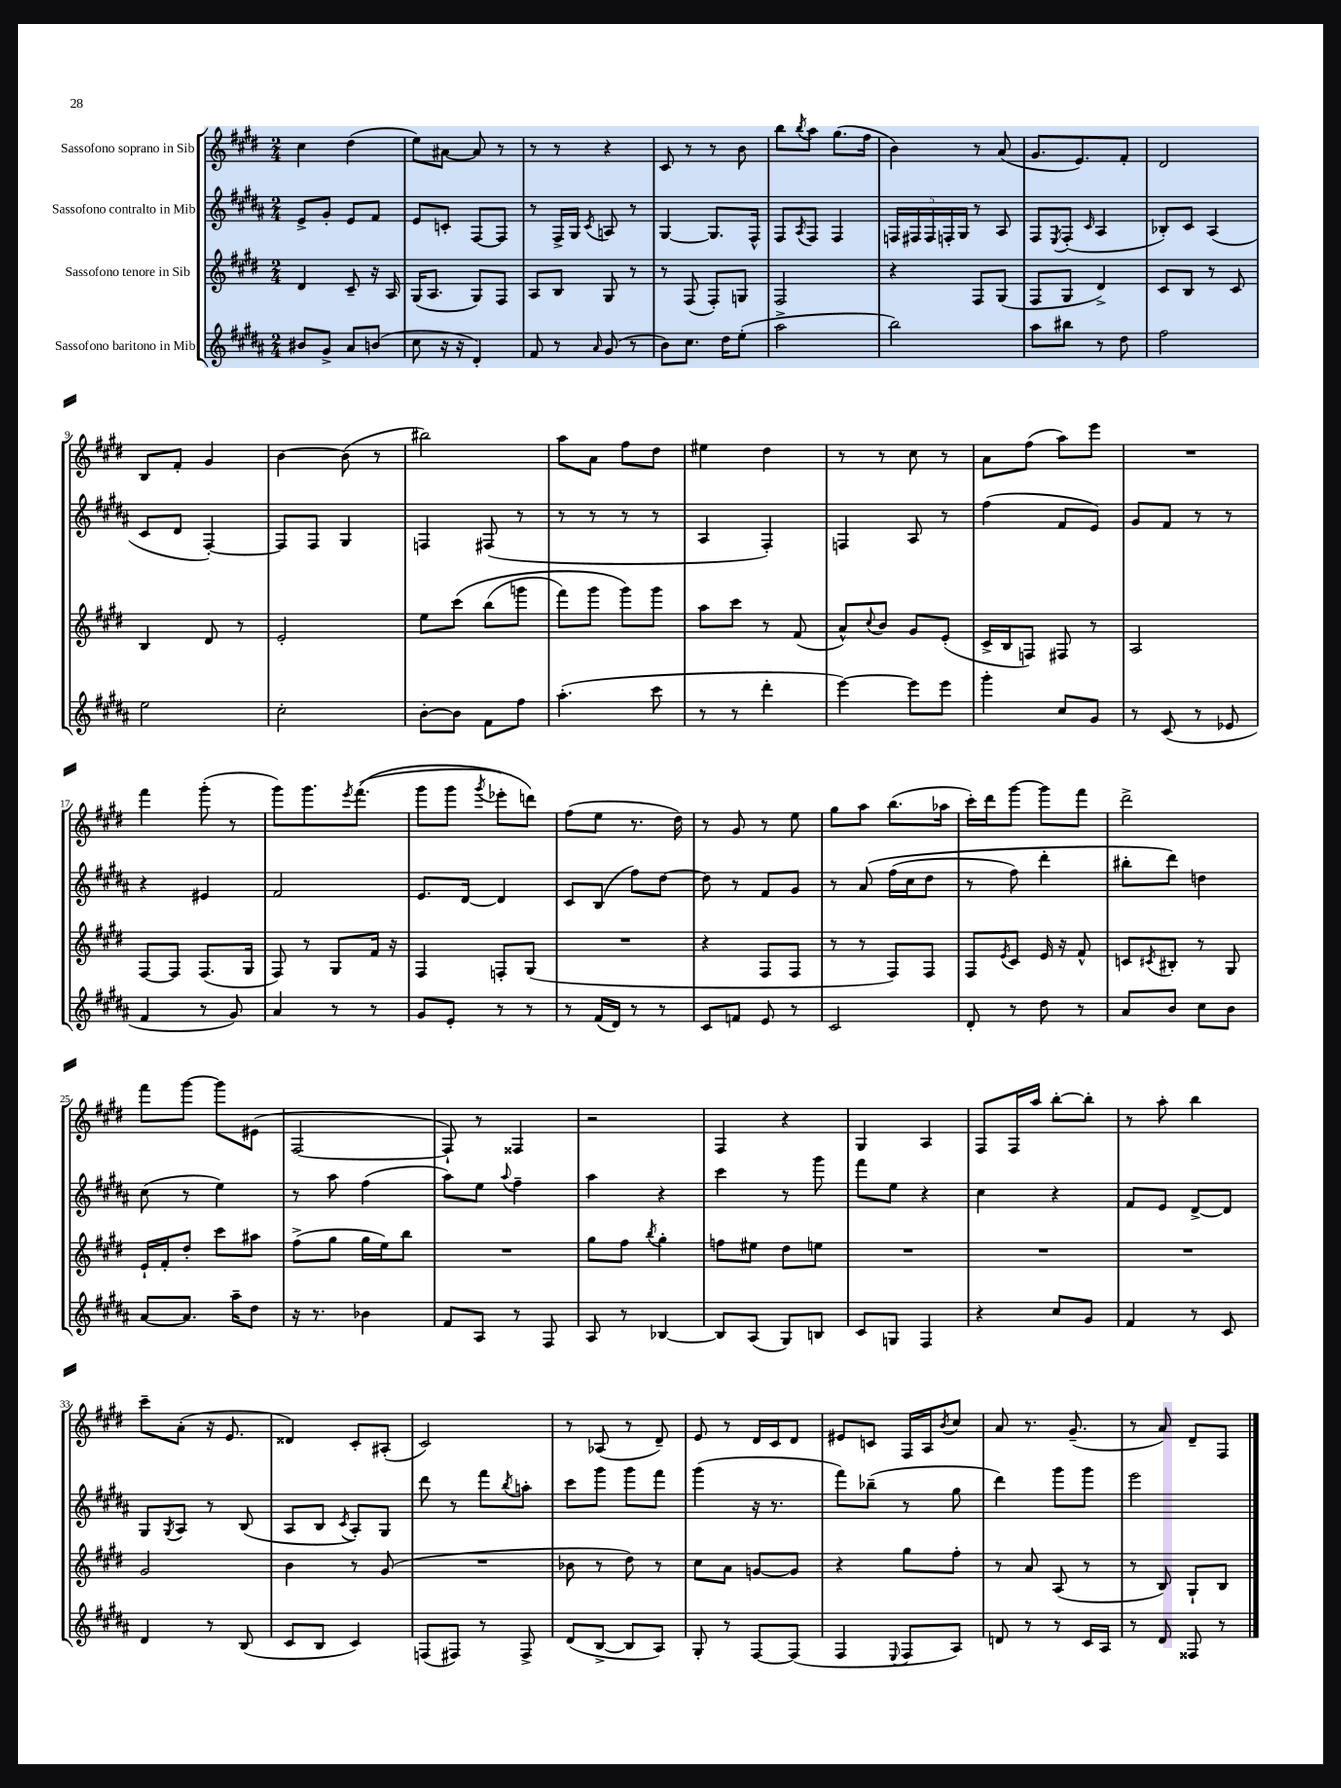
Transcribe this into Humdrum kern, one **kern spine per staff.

**kern	**kern	**kern	**kern
*part4	*part3	*part2	*part1
*staff4	*staff3	*staff2	*staff1
*I"Sassofono baritono in Mib	*I"Sassofono tenore in Sib	*I"Sassofono contralto in Mib	*I"Sassofono soprano in Sib
*clefG2	*clefG2	*clefG2	*clefG2
*k[f#c#g#d#a#]	*k[f#c#g#d#]	*k[f#c#g#d#a#]	*k[f#c#g#d#]
*M2/4	*M2/4	*M2/4	*M2/4
=1	=1	=1	=1
8b#X/L	4d#/	8e^/L	4cc#\
8g#^/J	.	8g#'/J	.
8a#/L	8c#~/	8e/L	(4dd#\
(8bn/J	16r	8f#/J	.
.	16A/	.	.
=2	=2	=2	=2
8cc#\	(16G#/KL	8e/L	8ee\L)
.	8.A/J	.	.
16r	.	8cn'/J	[8a#X\J
16r	.	.	.
4d#'/)	8G#/L)	[8F#/L	8a#/]
.	8F#/J	8F#/J]	8r
=3	=3	=3	=3
8f#/	8A/L	8r	8r
8r	8B/J	16F#^/LL	8r
.	.	16G#/JJ	.
16qqa#/	.	8qc#/	.
(8g#/	8G#/	8An/	4r
8r	8r	8r	.
=4	=4	=4	=4
8b\L)	8r	[4G#/	8c#/
8.cc#\J	(8F#/	.	8r
.	8F#'/L)	8.G#/L]	8r
16dd#\KL	.	.	.
(8ee'\J	8Gn/J	.	8b\
.	.	16F#^^/Jk	.
=5	=5	=5	=5
2aa#^\	2F#/	8F#/L	8bb\L
.	.	8qA#/	8qbb/
.	.	8F#/J	8aa\J
.	.	4F#/	(8.gg#\L
.	.	.	16ff#\Jk
=6	=6	=6	=6
2bb\)	4r	20Fn/LL	4b\)
.	.	20F#X/	.
.	.	20F#/	.
.	.	20Fn'/	.
.	.	20G#/JJ	.
.	8F#/L	8r	8r
.	(8G#/J	8A#/	(8a/
=7	=7	=7	=7
8aa#\L	8F#/L	8F#/L	8.g#/L
.	.	8qE/	.
8bb#X\J	8G#/J	(8F#'/J	.
.	.	.	8.e/)
.	.	16qqc#/	.
8r	4d#^/)	4A#/	.
8dd#\	.	.	8f#'/J
=8	=8	=8	=8
2ff#\	8c#/L	8B-X'/L)	2d#/
.	8B/J	8c#/J	.
.	8r	(4A#/	.
.	8c#/	.	.
!!LO:LB:g=z
=9	=9	=9	=9
2ee\	4B/	8c#/L	8B/L
.	.	8d#/J	8f#'/J
.	8d#/	[4F#'/)	4g#/
.	8r	.	.
=10	=10	=10	=10
2cc#'\	2e'/	8F#/L]	[4b\
.	.	8F#/J	.
.	.	4G#/	(8b\]
.	.	.	8r
=11	=11	=11	=11
[8b'\L	8ee\L	4Fn/	2bb#X\)
8b\J]	(8ccc#\J	.	.
8f#\L	(8bb\L	(8F#X/	.
8ff#\J	8gggn\J	8r	.
=12	=12	=12	=12
(4.aa#'\	8fff#\L)	8r	8aa\L
.	8ggg#\J	8r	8a\J
.	8ggg#\L)	8r	8ff#\L
8ccc#\	8ggg#\J	8r	8dd#\J
=13	=13	=13	=13
8r	8aa\L	4A#/	4ee#X\
8r	8ccc#\J	.	.
4ddd#'\	8r	4F#'/)	4dd#\
.	(8f#/	.	.
=14	=14	=14	=14
[4eee\)	8a^^/L)	4Fn/	8r
.	8qqcc#/	.	.
.	8b/J	.	8r
8eee\L]	8g#/L	8A#/	8cc#\
8eee\J	(8e'/J	8r	8r
=15	=15	=15	=15
4ggg#'\	16c#^/LL	(4ff#\	8a\L
.	16B/J	.	.
.	8Fn/J)	.	(8ff#\J
8cc#/L	8F#X/	8f#/L	8aa\L)
8g#/J	8r	8e/J)	8eee\J
=16	=16	=16	=16
8r	2A/	8g#/L	2r
(8c#/	.	8f#/J	.
8r	.	8r	.
8e-X/	.	8r	.
!!LO:LB:g=z
=17	=17	=17	=17
4f#/	[8F#/L	4r	4fff#\
.	8F#/J]	.	.
8r	(8.F#/L	4e#X/	(8ggg#'\
8g#/)	.	.	8r
.	16G#/Jk	.	.
=18	=18	=18	=18
4a#/	8F#/)	2f#/	8ggg#\L)
.	8r	.	8.ggg#\
8r	8G#/L	.	.
.	.	.	8qeee/
.	.	.	((8.fff#\J
8r	16f#/Jk	.	.
.	16r	.	.
=19	=19	=19	=19
8g#/L	4F#/	8.e/L	8ggg#\L
8e'/J	.	.	8ggg#\J
.	.	[16d#/Jk	.
.	.	.	8qggg#/
8r	8Fn'/L	4d#/]	8eee-X'\L)
8r	(8G#/J	.	8dddn\J)
=20	=20	=20	=20
8r	2r	8c#/L	(8ff#\L
(16f#/LL	.	(8B/J	8ee\J
16d#/JJ)	.	.	.
8r	.	8ff#\L)	8.r
8r	.	[8dd#\J	.
.	.	.	16dd#\)
=21	=21	=21	=21
8c#/L	4r	8dd#\]	8r
8fn/J	.	8r	8g#/
8e/	8F#/L	8f#/L	8r
8r	8F#/J	8g#/J	8ee\
=22	=22	=22	=22
2c#/	8r	8r	8gg#\L
.	8r	(8a#/	8aa\J
.	8F#/L)	(16ff#\LL	(8.bb\L
.	.	16cc#\J	.
.	8F#/J	8dd#\J	.
.	.	.	16aa-X\Jk
=23	=23	=23	=23
8d#'/	8F#/L	8r	16ccc#'\LL)
.	.	.	16ddd#\J
.	8qe/	.	.
8r	8c#/J	8ff#\)	[8ggg#\J
8dd#\	16e/	4ddd#'\	8ggg#\L]
.	16r	.	.
8r	8f#^^/	.	8fff#\J
=24	=24	=24	=24
8a#/L	8cn/L	8bb#X'\L	2ddd#^\
.	8qc#X/	.	.
8b/J	8B#X'/J	8ddd#\J)	.
8cc#\L	8r	4ddn\	.
8b\J	8G#/	.	.
!!LO:LB:g=z
=25	=25	=25	=25
[8a#/L	16e`/LL	(8cc#\	8fff#\L
.	16f#'/J	.	.
8.a#/J]	8dd#'/J	8r	[8ggg#\J
.	8ccc#\L	4ee\)	8ggg#\L]
16aa#~\KL	.	.	.
8dd#\J	8aa#X\J	.	(8e#X\J
=26	=26	=26	=26
16r	(8ff#^\L	8r	[2F#/
8.r	.	.	.
.	8gg#\J	8aa#\	.
4b-X\	16gg#\LL	(4ff#\	.
.	16ee\J)	.	.
.	8bb\J	.	.
=27	=27	=27	=27
8f#/L	2r	8aa#\L)	8F#`/])
8A#/J	.	8ee\J	8r
.	.	8qqaa#/	.
8r	.	4ff#~\	4F##X/
8F#/	.	.	.
=28	=28	=28	=28
8A#/	8gg#\L	4aa#\	2r
8r	8ff#\J	.	.
.	8qbb/	.	.
[4B-X/	4gg#'\	4r	.
=29	=29	=29	=29
8B-/L]	8ffn\L	4ccc#\	4F#/
(8A#/J	8ee#X\J	.	.
8G#/L)	8dd#\L	8r	4r
8Bn/J	8een\J	8ggg#\	.
=30	=30	=30	=30
8c#/L	2r	8fff#\L	4G#/
8Gn/J	.	8ee\J	.
4F#/	.	4r	4A/
=31	=31	=31	=31
4r	2r	4cc#\	8F#/L
.	.	.	16F#/L
.	.	.	16aa/JJ
8cc#/L	.	4r	[8bb'\L
8g#/J	.	.	8bb'\J]
=32	=32	=32	=32
4f#/	2r	8f#/L	8r
.	.	8e/J	8aa'\
8r	.	[8d#^/L	4bb\
8c#/	.	8d#/J]	.
!!LO:LB:g=z
=33	=33	=33	=33
4d#/	2g#/	8G#/L	8ccc#~\L
.	.	8qG#/	.
.	.	8A#/J	(8a'\J
8r	.	8r	16r
.	.	.	8.e/
(8B/	.	(8B/	.
=34	=34	=34	=34
8c#/L	4b\	8A#/L	4d##X/)
8B/J	.	8B/J	.
.	.	8qc#/	.
4c#/)	8r	8A#'/L)	8c#'/L
.	(8g#/	8G#/J	(8A#X'/J
=35	=35	=35	=35
(8Fn/L	2r	8ddd#\	2c#/)
8F#X/J)	.	8r	.
8r	.	8fff#\L	.
.	.	8qbb/	.
8F#^/	.	8aan'\J	.
=36	=36	=36	=36
(8d#/L	8b-X\	8ccc#\L	8r
[8B^/J	8r	8ggg#\J	(8A-X/
8B/L]	8dd#\)	8ggg#\L	8r
8A#/J)	8r	8fff#\J	8d#~/)
=37	=37	=37	=37
8G#'/	8cc#\L	(4ggg#\	8e/
8r	8a\J	.	8r
[8F#/L	[8gn/L	16r	16d#/LL
.	.	8.r	16c#/J
(8F#/J]	8g/J]	.	8d#/J
=38	=38	=38	=38
4F#/	4r	8fff#\L)	8e#X/L
.	.	(8bb-X~\J	8cn/J
8qqE/	.	.	.
8F#/L	8gg#\L	8r	16F#/LL
.	.	.	16A/J
.	.	.	8qb/
8A#/J)	8ff#'\J	8gg#\	8cc#/J
=39	=39	=39	=39
8dn/	8r	4ddd#\)	8a/
8r	8a/	.	8.r
8r	(8A/	8ggg#\L	.
.	.	.	(8.g#~/
16c#/LL	8r	8ggg#\J	.
16A#/JJ	.	.	.
=40	=40	=40	=40
8r	8r	2eee\	8r
8d#/	8B/)	.	8a/)
8F##X/	8G#`/L	.	8d#~/L
8r	8B/J	.	8F#/J
==	==	==	==
*-	*-	*-	*-
